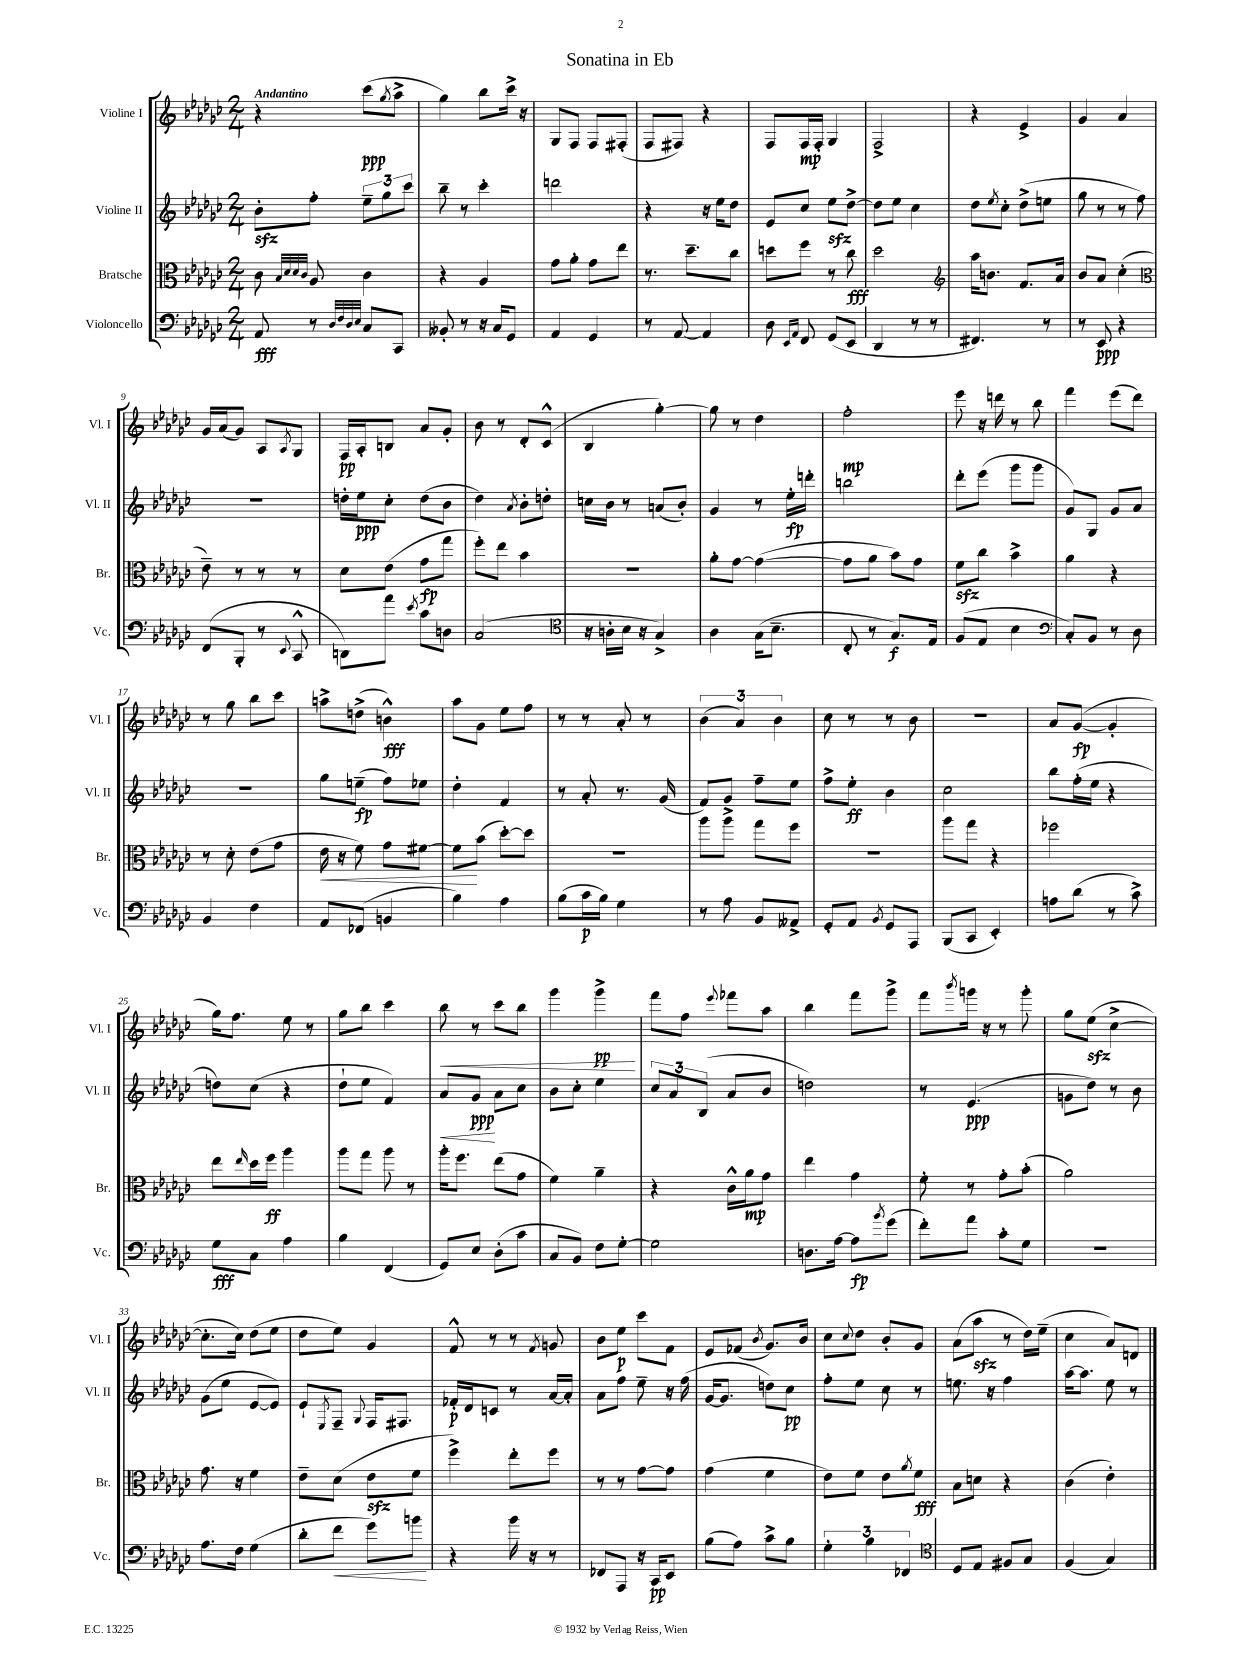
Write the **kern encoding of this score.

**kern	**dynam	**kern	**dynam	**kern	**dynam	**kern	**dynam
*part4	*part4	*part3	*part3	*part2	*part2	*part1	*part1
*staff4	*staff4	*staff3	*staff3	*staff2	*staff2	*staff1	*staff1
*I"Violoncello	*	*I"Bratsche	*	*I"Violine II	*	*I"Violine I	*
*I'Vc.	*	*I'Br.	*	*I'Vl. II	*	*I'Vl. I	*
*clefF4	*	*clefC3	*	*clefG2	*	*clefG2	*
*k[b-e-a-d-g-c-]	*	*k[b-e-a-d-g-c-]	*	*k[b-e-a-d-g-c-]	*	*k[b-e-a-d-g-c-]	*
*M2/4	*	*M2/4	*	*M2/4	*	*M2/4	*
=1	=1	=1	=1	=1	=1	=1	=1
!	!	!	!	!	!	!LO:TX:a:B:t=Andantino	!
8AA-/	fff	8c-\	.	8b-zz'\L	.	4r	.
.	.	32qqB-/LLL	.	.	.	.	.
.	.	32qqd-/	.	.	.	.	.
.	.	32qqd-/	.	.	.	.	.
.	.	32qqc-/JJJ	.	.	.	.	.
8r	.	8A-/	.	8ff'\J	.	.	.
32qqD-/LLL	.	.	.	.	.	.	.
32qqF/	.	.	.	.	.	.	.
32qqD-/	.	.	.	.	.	.	.
32qqE-/JJJ	.	.	.	.	.	.	.
8C-/L	.	4c-\	.	12ee-~\L	.	(8ccc-\L	ppp
.	.	.	.	12gg-\	.	.	.
.	.	.	.	.	.	8qgg-/	.
8CC-/J	.	.	.	.	.	8aa-^\J	.
.	.	.	.	12ccc-\J	.	.	.
=2	=2	=2	=2	=2	=2	=2	=2
8BB--X'/	.	4r	.	8bb-~\	.	4gg-\)	.
8r	.	.	.	8r	.	.	.
16r	.	4A-/	.	4ccc-'\	.	8bb-\L	.
16C-/KL	.	.	.	.	.	.	.
8GG-/J	.	.	.	.	.	16ccc-^\Jk	.
.	.	.	.	.	.	16r	.
=3	=3	=3	=3	=3	=3	=3	=3
4AA-/	.	8g-\L	.	2dddn\	.	8G-/L	.
.	.	8a-'\J	.	.	.	8F/J	.
4GG-/	.	8g-\L	.	.	.	8F/L	.
.	.	8ee-\J	.	.	.	(8F#X'/J	.
=4	=4	=4	=4	=4	=4	=4	=4
8r	.	8.r	.	4r	.	8F/L	.
[8AA-/	.	.	.	.	.	8F#X/J)	.
.	.	8.dd-~\L	.	.	.	.	.
4AA-/]	.	.	.	16r	.	4r	.
.	.	.	.	16ee-\KL	.	.	.
.	.	8cc-\J	.	8dd-\J	.	.	.
=5	=5	=5	=5	=5	=5	=5	=5
8D-\	.	8ddn\L	.	8e-/L	.	8F/L	.
16qqEE-/LL	.	.	.	.	.	.	.
16qqAA-/JJ	.	.	.	.	.	.	.
8FF/	.	8ff\J	.	8cc-/J	.	16F/L	mp
.	.	.	.	.	.	16F'/JJ	.
(8GG-/L	.	8r	.	8ee-zz\L	.	4G-/	.
8EE-/J	.	8cc-\	fff	[8dd-^\J	.	.	.
=6	=6	=6	=6	=6	=6	=6	=6
4DD-/	.	2dd-\	.	8dd-\L]	.	2F^/	.
.	.	.	.	8ee-\J	.	.	.
8r	.	.	.	4cc-\	.	.	.
8r	.	.	.	.	.	.	.
=7	=7	=7	=7	=7	=7	=7	=7
*	*	*clefG2	*	*	*	*	*
4.FF#X/)	.	16aa-\KL	.	8dd-\L	.	4r	.
.	.	8.bn\J	.	.	.	.	.
.	.	.	.	8qee-/	.	.	.
.	.	.	.	8cc-'\J	.	.	.
.	.	8.f/L	.	(8dd-^\L	.	4e-^/	.
8r	.	.	.	8een\J	.	.	.
.	.	16a-/Jk	.	.	.	.	.
=8	=8	=8	=8	=8	=8	=8	=8
8r	.	8b-/L	.	8gg-\	.	4g-/	.
8EE-/	ppp	8a-/J	.	8r	.	.	.
4r	.	(4cc-'\	.	8r	.	4a-/	.
.	.	.	.	8ff\)	.	.	.
!!LO:LB:g=z
=9	=9	=9	=9	=9	=9	=9	=9
*	*	*clefC3	*	*	*	*	*
(8FF/L	.	8e-~\)	.	2r	.	16g-/LL	.
.	.	.	.	.	.	(16a-/J	.
8BBB-'/J	.	8r	.	.	.	8g-/J)	.
8r	.	8r	.	.	.	8A-/L	.
8qqEE-/	.	.	.	.	.	8qA-/	.
8CC-^^/	.	8r	.	.	.	8G-/J	.
=10	=10	=10	=10	=10	=10	=10	=10
8DDn\L)	.	8d-\L	.	16ddn'\LL	.	16F/LL	pp
.	.	.	.	16ee-\J	ppp	16A-'/J	.
8a-\J	.	(8e-\J	.	8cc-'\J	.	8Bn/J	.
8qe-/	.	.	.	.	.	.	.
8c-\L	.	8g-\L	fp	(8dd\L	.	8a-/L	.
8Dn\J	.	8gg-\J	.	8b-\J	.	8g-'/J	.
=11	=11	=11	=11	=11	=11	=11	=11
(2C-/	.	8ff'\L)	.	4dd-\)	.	8b-\	.
.	.	8ee-\J	.	.	.	8r	.
.	.	.	.	8qa-/	.	.	.
.	.	4b-\	.	8b-'\L	.	8d-'/L	.
.	.	.	.	8ddn'\J	.	(8c-^^/J	.
=12	=12	=12	=12	=12	=12	=12	=12
*clefC4	*	*	*	*	*	*	*
16r	.	2r	.	16ccn\LL	.	4B-/	.
16An'\LL	.	.	.	16b-\JJ	.	.	.
16B-\JJ	.	.	.	8r	.	.	.
16r	.	.	.	.	.	.	.
4G-^/)	.	.	.	(8an/L	.	[4gg-'\)	.
.	.	.	.	8b-'/J)	.	.	.
=13	=13	=13	=13	=13	=13	=13	=13
4A-\	.	8a-'\L	.	4g-/	.	8gg-\]	.
.	.	[8g-\J	.	.	.	8r	.
(16G-\KL	.	(4g-\_	.	8r	.	4dd-\	.
8.B-~\J	.	.	.	.	.	.	.
.	.	.	.	16ee-'\LL	fp	.	.
.	.	.	.	16dddn'\JJ	.	.	.
=14	=14	=14	=14	=14	=14	=14	=14
8C-'/	.	8g-\L]	.	2bbn\	.	2ff'\	mp
8r	.	8a-\J	.	.	.	.	.
8.G-/L)	f	8b-\L)	.	.	.	.	.
.	.	8g-\J	.	.	.	.	.
16E-/Jk	.	.	.	.	.	.	.
=15	=15	=15	=15	=15	=15	=15	=15
(8F/L	.	8fzz\L	.	8ddd-'\L	.	8eee-\	.
8E-/J	.	8cc-\J	.	(8eee-\J	.	16r	.
.	.	.	.	.	.	16dddn\	.
4B-\	.	4b-^\	.	8ggg-\L	.	8r	.
.	.	.	.	8ggg-\J	.	8bb-\	.
=16	=16	=16	=16	=16	=16	=16	=16
*clefF4	*	*	*	*	*	*	*
8C-'/L)	.	4a-\	.	8g-/L)	.	4fff\	.
8BB-/J	.	.	.	8G-/J	.	.	.
8r	.	4r	.	8g-/L	.	(8eee-\L	.
8D-\	.	.	.	8a-/J	.	8ddd-\J)	.
!!LO:LB:g=z
=17	=17	=17	=17	=17	=17	=17	=17
4BB-/	.	8r	.	2r	.	8r	.
.	.	8d-'\	.	.	.	8gg-\	.
4F\	.	(8e-\L	.	.	.	8bb-\L	.
.	.	8g-\J	.	.	.	8ccc-\J	.
=18	=18	=18	=18	=18	=18	=18	=18
!	!	!	!LO:HP:b	!	!	!	!
8AA-/L	.	16e-\	<	8gg-\L	.	8aan^\L	.
.	.	16r	.	.	.	.	.
(8FF-X/J	.	8f\)	.	(8een~\J	fp	(8ddn^\J	.
4BBn/	.	8g-\L	.	8ff\L)	.	4bn^^\)	fff
.	.	[8f#X\J	.	8ee-X\J	.	.	.
=19	=19	=19	=19	=19	=19	=19	=19
4B-\)	.	8f#\L]	.	4dd-'\	.	8aa-\L	.
.	.	(8b-\J	[	.	.	8g-\J	.
4A-\	.	[8dd-'\L)	.	4f/	.	8ee-\L	.
.	.	8dd-\J]	.	.	.	8ff\J	.
=20	=20	=20	=20	=20	=20	=20	=20
(8B-\L	.	2r	.	8r	.	8r	.
16c-\L	p	.	.	8a-'/	.	8r	.
16B-\JJ)	.	.	.	.	.	.	.
4G-\	.	.	.	8.r	.	8a-'/	.
.	.	.	.	.	.	8r	.
.	.	.	.	(16g-/	.	.	.
=21	=21	=21	=21	=21	=21	=21	=21
8r	.	8aa-\L	.	8f/L)	.	(6b-\	.
8A-\	.	8aa-^\J	.	8g-/J	.	.	.
.	.	.	.	.	.	6a-/)	.
8BB-/L	.	8gg-\L	.	8ff~\L	.	.	.
.	.	.	.	.	.	6b-\	.
8AA--X^/J	.	8ff\J	.	8ee-\J	.	.	.
=22	=22	=22	=22	=22	=22	=22	=22
8GG-'/L	.	2r	.	8ff^\L	.	8cc-\	.
8AA-/J	.	.	.	8ee-'\J	ff	8r	.
8qBB-/	.	.	.	.	.	.	.
8GG-/L	.	.	.	4b-\	.	8r	.
8AAA-/J	.	.	.	.	.	8b-\	.
=23	=23	=23	=23	=23	=23	=23	=23
(8BBB-/L	.	8aa-\L	.	2cc-\	.	2r	.
8CC-/J	.	8gg-\J	.	.	.	.	.
4EE-'/)	.	4r	.	.	.	.	.
=24	=24	=24	=24	=24	=24	=24	=24
8An\L	.	2ff-X\	.	8bb-\L	.	8a-/L	.
(8d-\J	.	.	.	(16ff'\L	.	([8g-/J	fp
.	.	.	.	16ee-\JJ	.	.	.
8r	.	.	.	4r	.	4g-'/]	.
8c-^\)	.	.	.	.	.	.	.
!!LO:LB:g=z
=25	=25	=25	=25	=25	=25	=25	=25
8G-\L	fff	8ee-\L	.	8ddn\L)	.	16gg-\KL)	.
.	.	.	.	.	.	8.ff\J	.
.	.	16qqee-/	.	.	.	.	.
8C-\J	.	16dd-\L	.	(8cc-\J	.	.	.
.	.	16ff\JJ	ff	.	.	.	.
4A-\	.	4aa-\	.	4r	.	8ee-\	.
.	.	.	.	.	.	8r	.
=26	=26	=26	=26	=26	=26	=26	=26
4B-\	.	8aa-\L	.	8dd-`\L	.	8gg-\L	.
.	.	8gg-\J	.	8ee-\J	.	8bb-\J	.
(4FF/	.	8aa-\	.	4f/)	.	4ccc-\	.
.	.	8r	.	.	.	.	.
=27	=27	=27	=27	=27	=27	=27	=27
!	!	!	!	!	!LO:HP:b	!	!LO:HP:b
8GG-/L)	.	16aa-'\KL	.	8a-/L	<	8bb-\	<
.	.	8.ff\J	.	.	.	.	.
8E-/J	.	.	.	8g-/J	ppp	8r	.
(8D-'\L	.	(8ee-\L	.	8a-\L	[	8ccc-\L	.
8c-\J	.	8g-\J	.	8cc-\J	.	8bb-\J	.
=28	=28	=28	=28	=28	=28	=28	=28
8C-/L	.	4f\)	.	8b-\L	.	4ggg-\	.
8BB-/J)	.	.	.	8cc-'\J	.	.	.
8F\L	.	4a-~\	.	4ee-\	.	4ggg-^\	pp
[8G-'\J	.	.	.	.	.	.	.
.	.	.	.	.	.	.	[
=29	=29	=29	=29	=29	=29	=29	=29
2G-\]	.	4r	.	12cc-/L	.	8fff\L	.
.	.	.	.	12a-/	.	.	.
.	.	.	.	.	.	8ff\J	.
.	.	.	.	(12B-/J	.	.	.
.	.	.	.	.	.	8qqeee-/	.
.	.	16c-^^\LL	.	8a-/L	.	8fff-X\L	.
.	.	16a-\J	mp	.	.	.	.
.	.	8g-\J	.	8b-/J	.	8aa-\J	.
=30	=30	=30	=30	=30	=30	=30	=30
8.Dn\L	.	4ee-\	.	2ddn\)	.	4bb-\	.
[16A-\Jk	.	.	.	.	.	.	.
8A-\L]	fp	4g-\	.	.	.	8fff\L	.
8qb-/	.	.	.	.	.	.	.
(8g-\J	.	.	.	.	.	8ggg-^\J	.
=31	=31	=31	=31	=31	=31	=31	=31
8f'\L)	.	8f'\	.	8r	.	8fff\L	.
.	.	.	.	.	.	8qbbb-/	.
8a-\J	.	8r	.	(4.e-/	ppp	16gggn\Jk	.
.	.	.	.	.	.	16r	.
8c-'\L	.	8g-'\L	.	.	.	8r	.
8G-\J	.	(8b-'\J	.	.	.	8ggg'\	.
=32	=32	=32	=32	=32	=32	=32	=32
2r	.	2a-\)	.	8gn\L	.	8gg-\L	.
.	.	.	.	8dd-\J)	.	(8ee-zz\J	.
.	.	.	.	8r	.	[4cc-^\	.
.	.	.	.	8b-\	.	.	.
!!LO:LB:g=z
=33	=33	=33	=33	=33	=33	=33	=33
8.A-\L	.	8.g-\	.	(8g-\L	.	8.cc-'\L]	.
.	.	.	.	8ee-\J	.	.	.
16F\Jk	.	16r	.	.	.	16cc-\Jk)	.
(4G-\	.	4f\	.	[8e-/L	.	(8dd-\L	.
.	.	.	.	8e-/J])	.	8ee-\J	.
=34	=34	=34	=34	=34	=34	=34	=34
8d-'\L	.	8e-~\L	.	8e-`/L	.	8dd-\L	.
.	.	.	.	8qE-/	.	.	.
!	!LO:HP:b	!	!	!	!	!	!
8f\J	<	(8d-\J	.	8F~/J	.	8ee-\J)	.
.	.	.	.	8qqG-/	.	.	.
8g-\L)	.	8e-zz\L	.	16F/KL	.	4g-/	.
.	.	.	.	8.F#X/J	.	.	.
8bn\J	.	8f\J	.	.	.	.	.
.	[	.	.	.	.	.	.
=35	=35	=35	=35	=35	=35	=35	=35
4r	.	4ff^\)	.	16f-X'/LL	p	8f^^/	.
.	.	.	.	16d-/J	.	.	.
.	.	.	.	8cn/J	.	8r	.
16b-\	.	8ee-'\L	.	8r	.	8r	.
16r	.	.	.	.	.	.	.
.	.	.	.	.	.	8qf/	.
8r	.	8ff\J	.	[16a-/LL	.	8gn/	.
.	.	.	.	16a-'/JJ]	.	.	.
=36	=36	=36	=36	=36	=36	=36	=36
8FF-X/L	.	8r	.	8a-\L	.	8b-\L	.
8AAA-/J	.	8r	.	8ff\J	.	8ee-\J	p
16r	.	[8g-\L	.	8ee-~\	.	8ccc-\L	.
16CC-/KL	pp	.	.	.	.	.	.
8EE-/J	.	8g-\J]	.	16r	.	8f\J	.
.	.	.	.	(16ff\	.	.	.
=37	=37	=37	=37	=37	=37	=37	=37
(8B-\L	.	(4g-\	.	[16g-/KL	.	8e-/L	.
.	.	.	.	8.g-/J]	.	.	.
8A-\J)	.	.	.	.	.	(8f-X/J	.
.	.	.	.	.	.	8qb-/	.
8c-^\L	.	4f\	.	8ddn\L)	.	8.g-/L)	.
8B-\J	.	.	.	8cc-\J	pp	.	.
.	.	.	.	.	.	16b-/Jk	.
=38	=38	=38	=38	=38	=38	=38	=38
6G-'\	.	8e-\L)	.	8ff'\L	.	8cc-\L	.
.	.	.	.	.	.	8qqcc-/	.
.	.	8f\J	.	8ee-\J	.	8dd-\J	.
6B-\	.	.	.	.	.	.	.
.	.	8e-\L	.	8cc-\	.	8b-'/L	.
6FF-X/	.	.	.	.	.	.	.
.	.	8qa-/	.	.	.	.	.
.	.	8f\J	fff	8r	.	8g-/J	.
=39	=39	=39	=39	=39	=39	=39	=39
*clefC4	*	*	*	*	*	*	*
8D-/L	.	8B-\L	.	8.een\	.	(8a-\L	.
8E-/J	.	8dn\J	.	.	.	8aa-zz\J	.
.	.	.	.	16r	.	.	.
8F#X/L	.	4r	.	4ff\	.	8r	.
8G-/J	.	.	.	.	.	16dd-\LL)	.
.	.	.	.	.	.	(16ee-~\JJ	.
=40	=40	=40	=40	=40	=40	=40	=40
(4F/	.	(4c-\	.	[16aa-\KL	.	4cc-\	.
.	.	.	.	8.aa-\J]	.	.	.
4G-/)	.	4e-'\)	.	8ee-\	.	8a-/L)	.
.	.	.	.	8r	.	8dn/J	.
==	==	==	==	==	==	==	==
*-	*-	*-	*-	*-	*-	*-	*-
